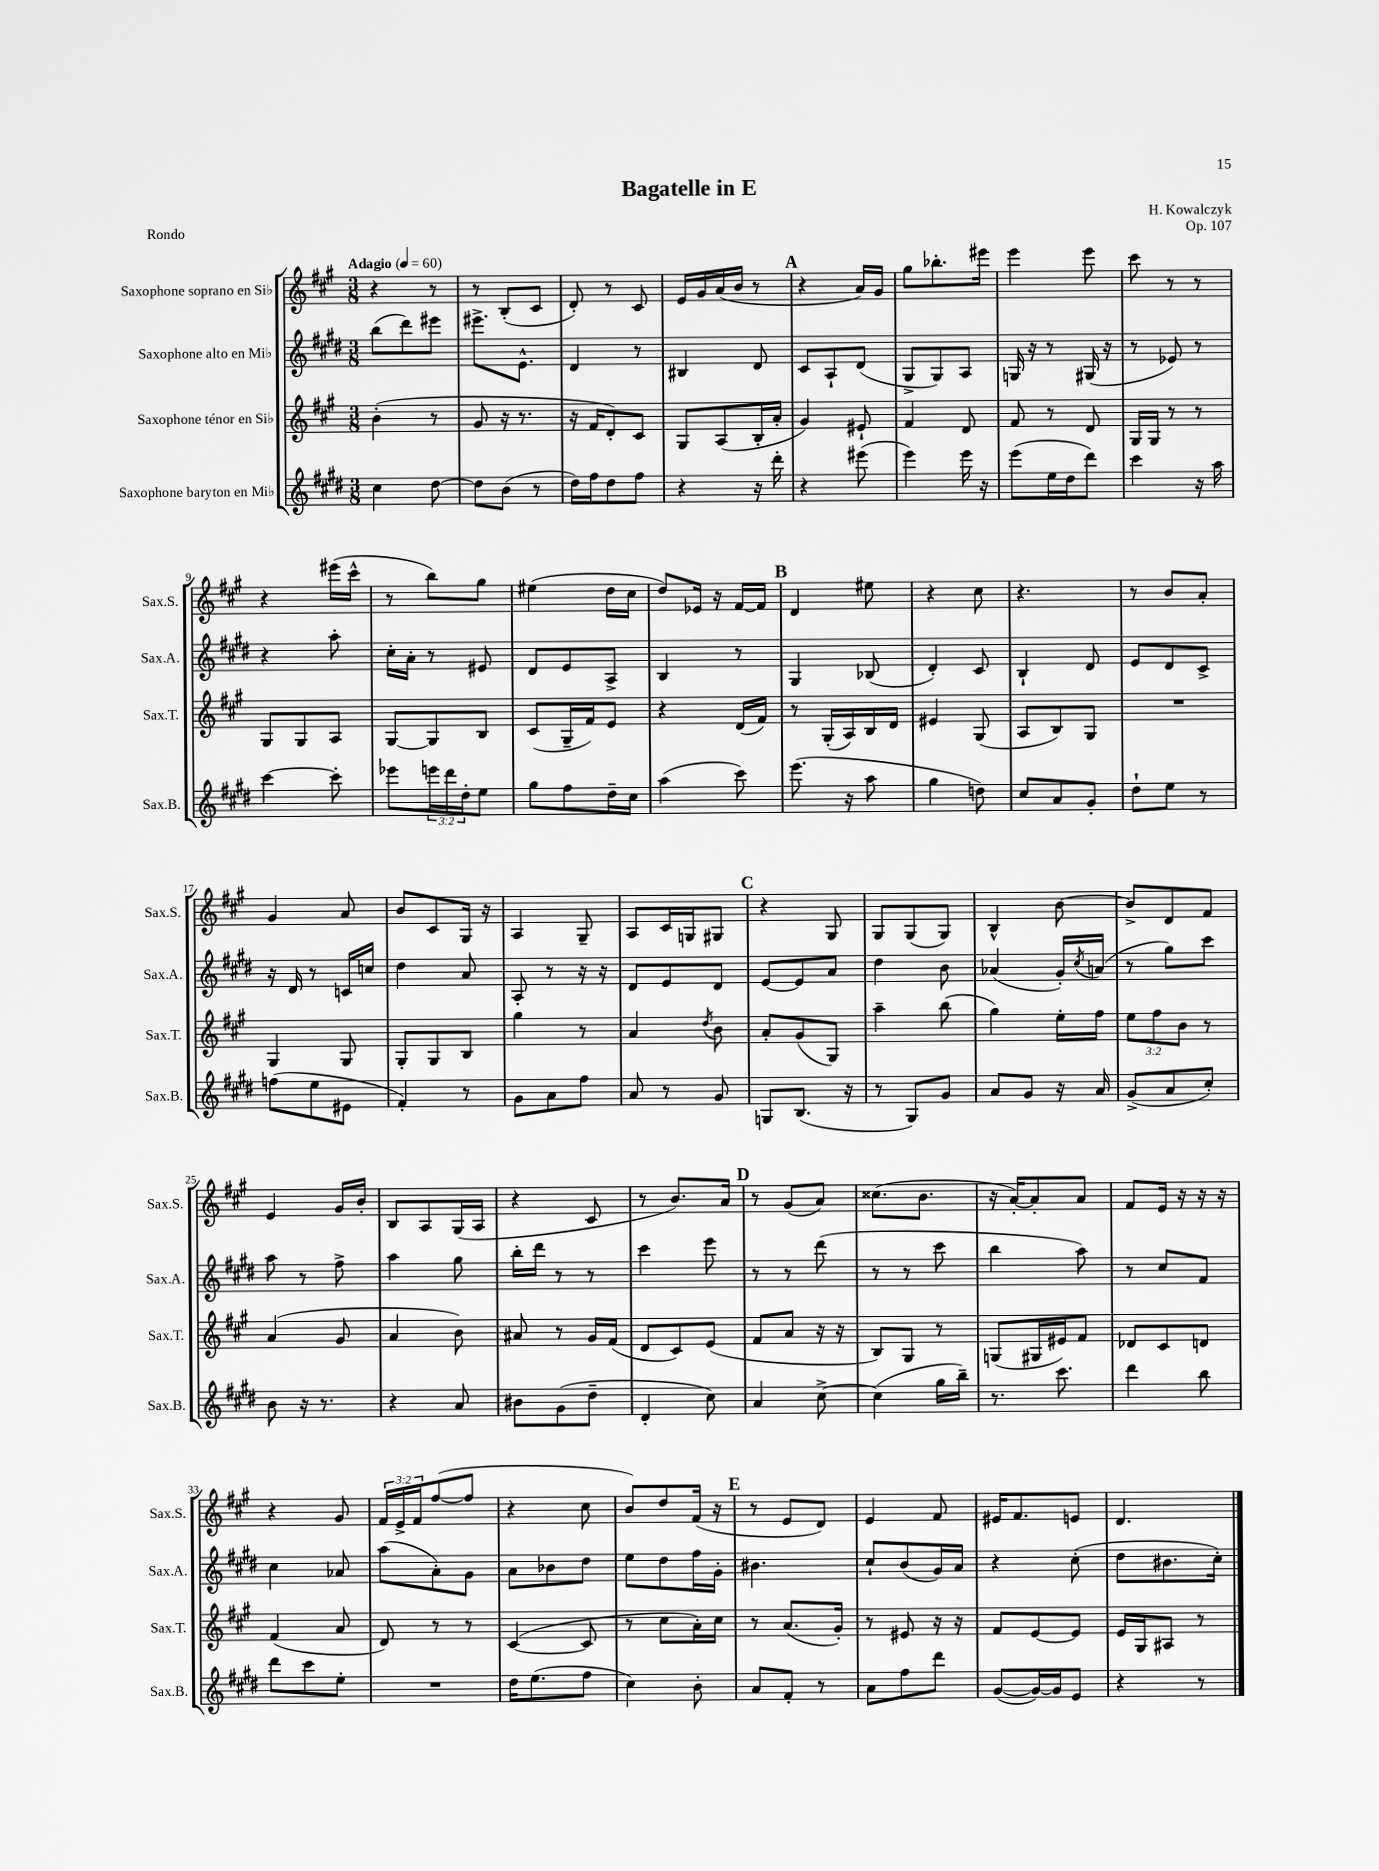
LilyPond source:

\header { title = "Bagatelle in E" composer = "H. Kowalczyk" opus = "Op. 107" piece = "Rondo" }
<<
\new StaffGroup <<
\new Staff = "s0" \with { instrumentName = "Saxophone soprano en Sib" shortInstrumentName = "Sax.S." } {
    \clef treble \key a \major \numericTimeSignature \time 3/8 \override Staff.TupletNumber.text = #tuplet-number::calc-fraction-text \tempo "Adagio" 4 = 60
    r4 r8 |
    r8 b8-.( cis'8 |
    d'8-.) r8 cis'8 |
    e'16 gis'16 a'16( b'16 r8 |
    \mark \markup { \bold "A" } r4 a'16) gis'16 |
    gis''8 bes''8.-. eis'''16 |
    e'''4 e'''8 |
    cis'''8 r8 r8 |
    r4 eis'''16( cis'''16-^ |
    r8 b''8) gis''8 |
    eis''4( d''16 cis''16 |
    d''8) ees'16 r16 fis'16~ fis'16 |
    \mark \markup { \bold "B" } d'4 eis''8 |
    r4 cis''8 |
    r4. |
    r8 b'8 a'8-. |
    gis'4 a'8 |
    b'8 cis'8 gis16 r16 |
    a4 gis8-- |
    a8 cis'16 g16 gis8 |
    \mark \markup { \bold "C" } r4 gis8 |
    gis8 gis8( gis8) |
    b4-^ b'8~ |
    b'8-> d'8 fis'8 |
    e'4 gis'16 b'16-. |
    b8 a8 gis16( a16 |
    r4 cis'8 |
    r8 b'8.) a'16 |
    \mark \markup { \bold "D" } r8 gis'8( a'8) |
    cisis''8.( b'8. |
    r16 a'16~-.) a'8-. a'8 |
    fis'8 e'16 r16 r16 r16 |
    r4 gis'8 |
    \tuplet 3/2 { fis'16 e'16-> fis'16 } fis''8~( fis''8 |
    r4 cis''8 |
    b'8) d''8 fis'16( r16 |
    \mark \markup { \bold "E" } r8 e'8 d'8) |
    e'4 fis'8 |
    eis'16 fis'8. e'8 |
    d'4. \bar "|." |
}
\new Staff = "s1" \with { instrumentName = "Saxophone alto en Mib" shortInstrumentName = "Sax.A." } {
    \clef treble \key e \major \numericTimeSignature \time 3/8
    b''8( dis'''8) eis'''8 |
    eis'''8.-> e'8.-^ |
    dis'4 r8 |
    bis4 dis'8 |
    \mark \markup { \bold "A" } cis'8 a8-! dis'8( |
    gis8-> gis8) a8 |
    g16 r16 r8 gis16( r16 |
    r8 ees'8) r8 |
    r4 a''8-. |
    cis''16-. a'16-. r8 eis'8 |
    dis'8 e'8 a8-> |
    b4 r8 |
    \mark \markup { \bold "B" } gis4 bes8( |
    dis'4-.) cis'8 |
    b4-! dis'8 |
    e'8 dis'8 cis'8-> |
    r16 dis'16 r8 c'16 c''16 |
    dis''4 a'8 |
    a8-. r8 r16 r16 |
    dis'8 e'8 dis'8 |
    \mark \markup { \bold "C" } e'8~ e'8 a'8 |
    dis''4 b'8 |
    aes'4( gis'16-.) \acciaccatura { cis''8 } a'16( |
    r8 gis''8) cis'''8 |
    a''8 r8 fis''8-> |
    a''4 gis''8 |
    b''16-. dis'''16 r8 r8 |
    cis'''4 e'''8 |
    \mark \markup { \bold "D" } r8 r8 dis'''8( |
    r8 r8 cis'''8 |
    b''4 a''8) |
    r8 cis''8 fis'8 |
    cis''4 aes'8 |
    a''8( a'8-.) gis'8 |
    a'8 bes'8 dis''8 |
    e''8 dis''8 fis''16 gis'16-. |
    \mark \markup { \bold "E" } bis'4. |
    cis''8-! b'8( gis'16) a'16 |
    r4 cis''8-.( |
    dis''8 bis'8. cis''16-.) \bar "|." |
}
\new Staff = "s2" \with { instrumentName = "Saxophone ténor en Sib" shortInstrumentName = "Sax.T." } {
    \clef treble \key a \major \numericTimeSignature \time 3/8 \override Staff.TupletNumber.text = #tuplet-number::calc-fraction-text
    b'4-.( r8 |
    gis'8 r16 r8. |
    r16 fis'16 d'8-.) cis'8 |
    gis8 a8( b16-. a'16-. |
    \mark \markup { \bold "A" } gis'4) eis'8-! |
    fis'4 d'8 |
    fis'8 r8 d'8 |
    gis16 gis16 r8 r8 |
    gis8 gis8 a8 |
    gis8~ gis8 b8 |
    cis'8( gis16-- fis'16) e'8 |
    r4 d'16( fis'16) |
    \mark \markup { \bold "B" } r8 gis16-.( a16) b16 d'16 |
    eis'4 gis8( |
    a8 b8) gis8 |
    R4. |
    gis4 gis8 |
    gis8-. gis8 b8 |
    gis''4 r8 |
    a'4 \acciaccatura { d''8 } b'8 |
    \mark \markup { \bold "C" } a'8-. gis'8( gis8) |
    a''4-- b''8( |
    gis''4) e''16-. fis''16 |
    \tuplet 3/2 { e''8 fis''8 b'8 } r8 |
    a'4( gis'8 |
    a'4 b'8) |
    ais'8 r8 gis'16 fis'16( |
    d'8 cis'8) e'8( |
    \mark \markup { \bold "D" } fis'8 a'8 r16 r16 |
    b8) gis8 r8 |
    g8( gis16 eis'16) fis'8 |
    des'8 cis'8 d'8 |
    fis'4( a'8 |
    d'8) r8 r8 |
    cis'4~( cis'8 |
    r8 cis''8 a'16-.) cis''16 |
    \mark \markup { \bold "E" } r8 a'8.( gis'16-.) |
    r8 eis'8 r16 r16 |
    fis'8 e'8~ e'8 |
    e'16 gis16 ais8 r8 \bar "|." |
}
\new Staff = "s3" \with { instrumentName = "Saxophone baryton en Mib" shortInstrumentName = "Sax.B." } {
    \clef treble \key e \major \numericTimeSignature \time 3/8 \override Staff.TupletNumber.text = #tuplet-number::calc-fraction-text
    cis''4 dis''8~ |
    dis''8 b'8( r8 |
    dis''16) fis''16 dis''8 fis''8 |
    r4 r16 dis'''16-. |
    \mark \markup { \bold "A" } r4 eis'''8( |
    e'''4) e'''16 r16 |
    e'''8( e''16 dis''16 dis'''8) |
    cis'''4 r16 a''16 |
    cis'''4~ cis'''8-. |
    ees'''8 \tuplet 3/2 { e'''16 dis'''16 dis''16-. } e''8 |
    gis''8 fis''8 dis''16-- cis''16 |
    a''4( cis'''8) |
    \mark \markup { \bold "B" } e'''8.( r16 a''8 |
    gis''4 d''8) |
    cis''8 a'8 gis'8-. |
    dis''8-! e''8 r8 |
    f''8( e''8 eis'8 |
    fis'4-.) r8 |
    gis'8 a'8 fis''8 |
    a'8 r8 gis'8 |
    \mark \markup { \bold "C" } g8 b8.( r16 |
    r8 gis8) gis'8 |
    a'8 gis'8 r16 a'16 |
    gis'8->( a'8 cis''8-.) |
    b'8 r16 r8. |
    r4 a'8 |
    bis'8 gis'8( dis''8-- |
    dis'4-. cis''8) |
    \mark \markup { \bold "D" } a'4 cis''8~-> |
    cis''4( gis''16 b''16--) |
    r8. cis'''8. |
    dis'''4 b''8 |
    dis'''8 cis'''8 e''8-. |
    R4. |
    dis''16 e''8.( fis''8 |
    cis''4) b'8-. |
    \mark \markup { \bold "E" } a'8 fis'8-. r8 |
    a'8 fis''8 dis'''8 |
    gis'8~( gis'16~) gis'16 e'8 |
    r4 r8 \bar "|." |
}
>>
>>
